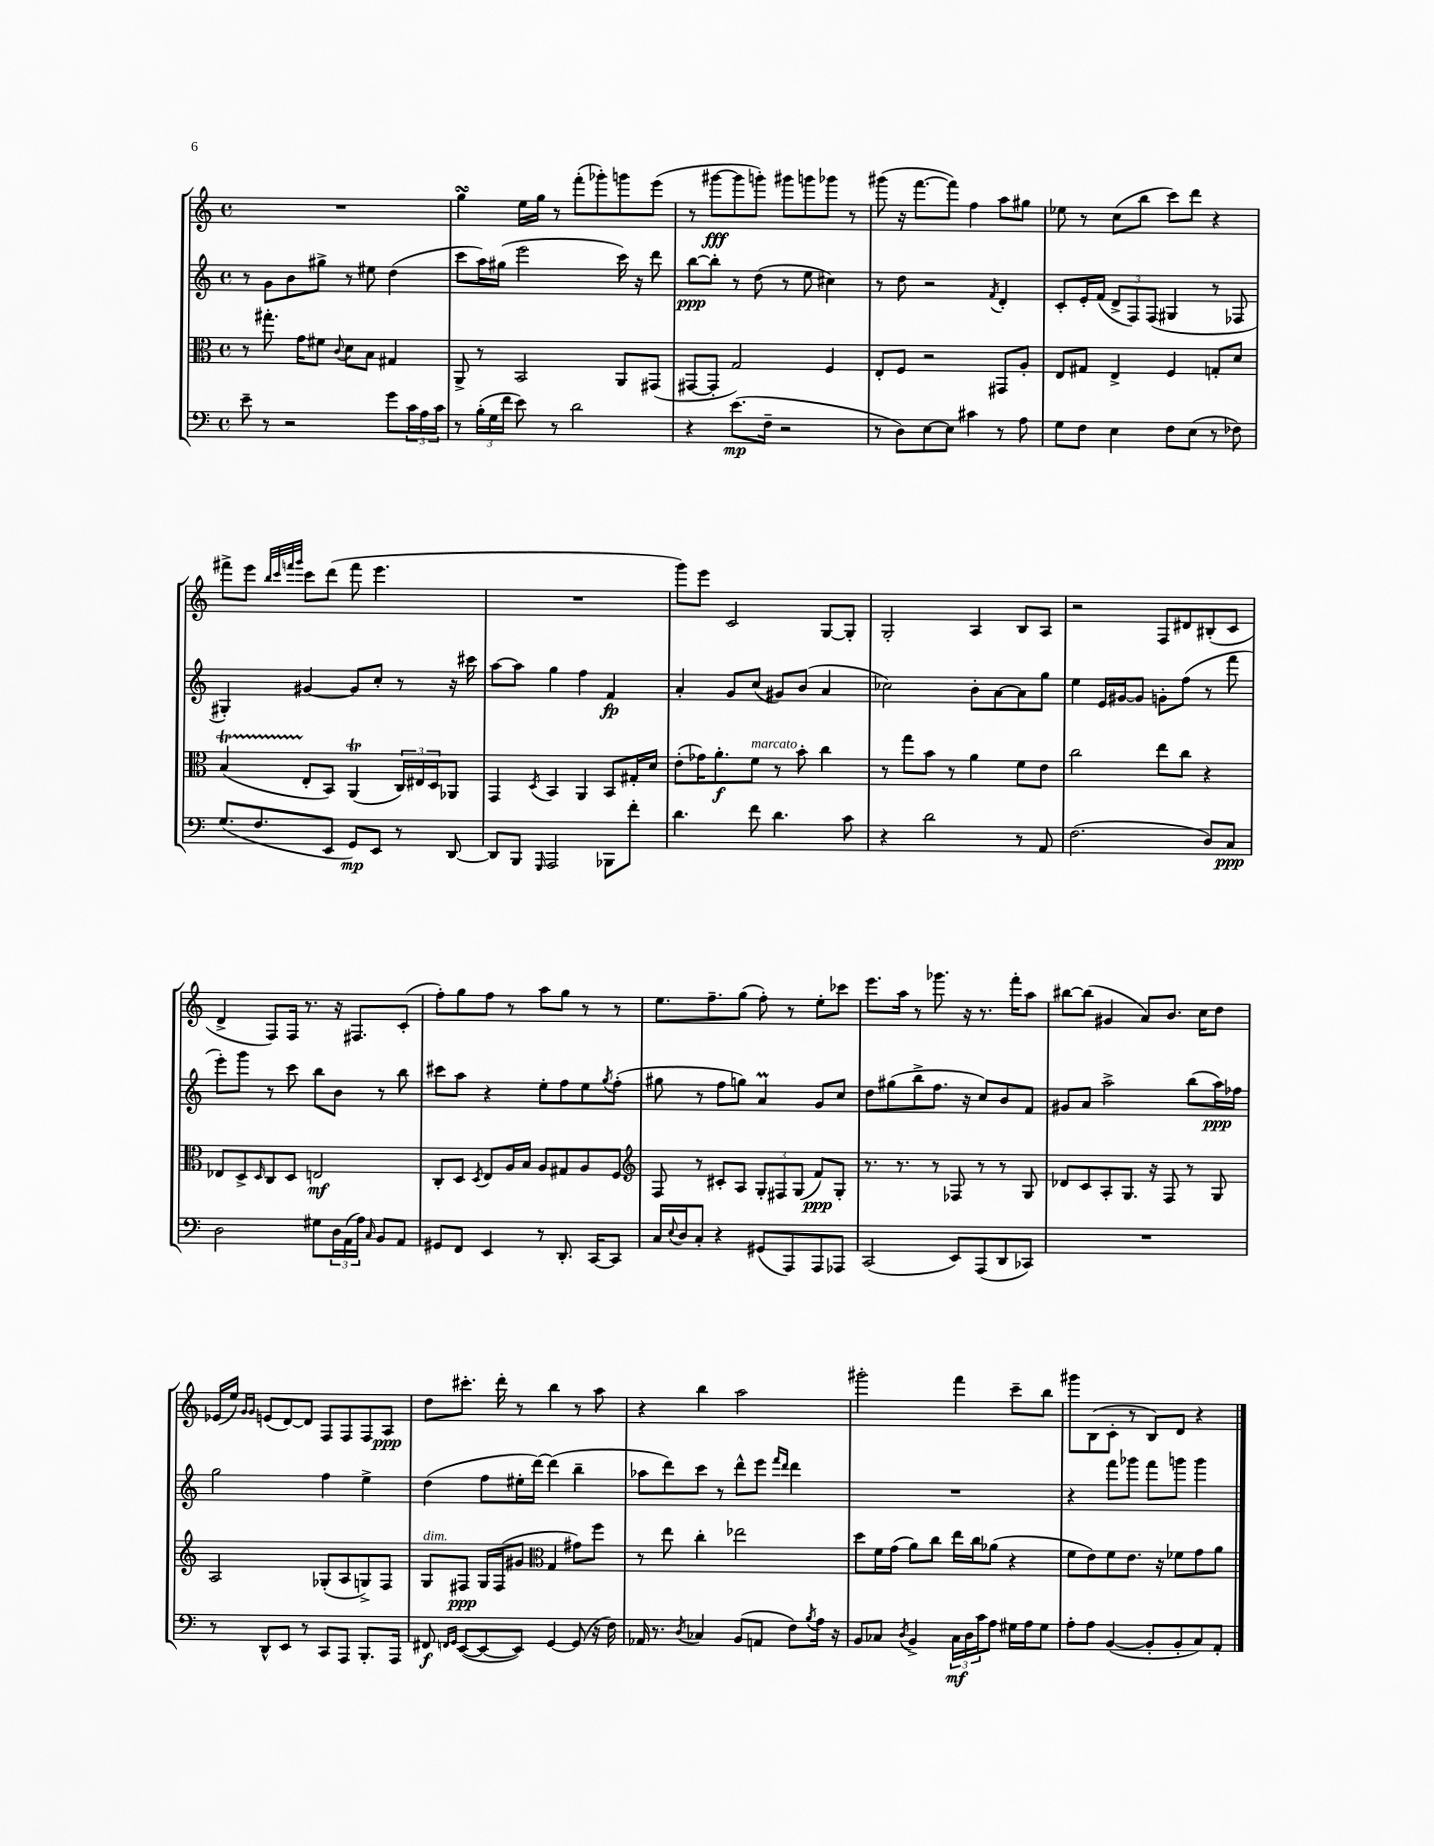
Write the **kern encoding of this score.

**kern	**kern	**kern	**kern
*staff4	*staff3	*staff2	*staff1
*clefF4	*clefC3	*clefG2	*clefG2
*k[]	*k[]	*k[]	*k[]
*M4/4	*M4/4	*M4/4	*M4/4
*met(c)	*met(c)	*met(c)	*met(c)
8e~	8r	8r	1r
8r	8.gg#'	8g	.
2r	.	8b	.
.	16g	.	.
.	8f#	8gg#^	.
.	8qqc	.	.
.	8d	8r	.
.	8B	8ee#	.
8g	4G#	(4dd	.
24c	.	.	.
24A	.	.	.
24c	.	.	.
=	=	=	=
8r	8AA^	8ccc	4gg
(24B'	8r	16aa)	.
24G	.	.	.
.	.	(16gg#	.
24f	.	.	.
8e)	2BB	2eee	16ee
.	.	.	16gg
8r	.	.	8r
2d	.	.	(8fff'
.	.	.	8ggg-')
.	8AA	16ccc)	8ggg
.	.	16r	.
.	(8GG#	8ddd	(8eee
=	=	=	=
4r	[8GG#	[8bb	8r
.	8GG#']	8bb']	[8ggg#
(8.e	2G)	8r	8ggg#]
.	.	(8dd	8ggg')
16F~	.	.	.
2r	.	8r	8ggg#
.	.	8ee	8ggg
.	4F	4cc#)	8ggg-
.	.	.	8r
=	=	=	=
8r	8E'	8r	(8ggg#
8D)	8F	8dd	16r
.	.	.	[8.fff
[8E	2r	2r	.
8E]	.	.	8fff])
4c#	.	.	4ff
.	.	8qf	.
8r	8GG#	4d'	8aa
8A	8A'	.	8gg#
=	=	=	=
8G	8E	8c'	8ee-
8F	8G#	16e'	8r
.	.	(16f	.
4E	4E^	12d^	(8cc
.	.	12F)	.
.	.	.	8bb
.	.	(12F	.
8F	4F	4G#	8ccc)
(8E	.	.	8ddd
8r	8G'	8r	4r
8F-)	8d	8F-	.
=	=	=	=
(8.G	(4B	4G#')	8fff#^
.	.	.	8eee
8.F	.	.	.
.	.	.	32qqbb
.	.	.	32qqccc
.	.	.	32qqfff
.	.	.	32qqggg
.	8E'	[4g#	8ccc
8EE	8BB)	.	(8ddd
8GG)	(4AA	8g#]	8fff
8EE	.	8cc'	4.eee
8r	24C)	8r	.
.	24E#	.	.
.	24D	.	.
[8DD	8AA-	16r	.
.	.	16ccc#	.
=	=	=	=
8DD]	4GG	[8aa	1r
8BBB	.	8aa]	.
16qqGGG	8qD	.	.
2AAA	4BB	4gg	.
.	4AA	4ff	.
8BBB-	8BB	4f	.
8f'	16G#'	.	.
.	16d	.	.
=	=	=	=
4.d	(8e'	4a'	8ggg)
.	16g-)	.	8eee
.	8.a'	.	.
.	.	8g	2c
8f	8f	(8cc	.
4.d	8r	8g#)	.
.	8b'	(8b	.
.	4cc	4a	[8G
8c	.	.	8G']
=	=	=	=
4r	8r	2cc-)	2G'
.	8gg	.	.
2d	8b	.	.
.	8r	.	.
.	4a	8b'	4A
.	.	[8a	.
8r	8f	8a]	8B
8AA	8e	8gg	8A
=	=	=	=
(2.F	2cc	4ee	2r
.	.	16e	.
.	.	[16g#	.
.	.	8g#]	.
.	8ee	8g'	8F
.	8cc	(8ff	8d#
8D)	4r	8r	(8B#'
8C	.	8fff	8c
=	=	=	=
2D	8E-	8eee')	4d^
.	8D^	8ggg	.
.	16qqD	.	.
.	8C	8r	8F)
.	8D	8ccc	16F
.	.	.	8.r
8G#	2E	8bb	.
24D	.	8b	16r
(24AA	.	.	.
.	.	.	8.F#
24A)	.	.	.
16qqC	.	.	.
8BB	.	8r	.
8AA	.	8bb	(8c'
=	=	=	=
8GG#	8C'	8ccc#	8ff')
8FF	8D	8aa	8gg
.	8qD	.	.
4EE	8E	4r	8ff
.	16A	.	8r
.	16B	.	.
8r	8A	8ee'	8aa
8.DD'	8G#	8ff	8gg
.	8A	8ee	8r
[16CC	.	.	.
.	.	8qgg	.
8CC]	8F	(8ff'	8r
=	=	=	=
*	*clefG2	*	*
16C	8F	8gg#	8.ee
8qqE	.	.	.
16D	.	.	.
8C'	8r	8r	.
.	.	.	8.ff~
4r	8c#'	8ff	.
.	8A	8gg)	(8gg
(8GG#	12G'	4a	8ff')
.	12F#	.	.
8AAA)	.	.	8r
.	(12G	.	.
8AAA	8f)	8g	8ee'
8AAA-	8G'	8cc	8ccc-
=	=	=	=
(2CC	8.r	8dd	8.eee
.	.	(8gg#	.
.	8.r	.	16aa
.	.	8bb^	8r
.	8r	8.ff	8.ggg-
8EE)	8F-	.	.
.	.	16r	16r
(8AAA	8r	8cc)	8.r
8DD	8r	8b	.
.	.	.	16fff'
8CC-)	8G	8f	8aa
=	=	=	=
1r	8d-	8g#	[8bb#
.	8c	8a	(8bb#]
.	8A'	2aa^	4g#
.	8.G	.	.
.	.	.	8a)
.	16r	.	.
.	8F	.	8.b
.	8r	(8bb	.
.	.	.	16cc
.	8G	16aa)	8dd
.	.	16ff-	.
=	=	=	=
8r	2A	2gg	(16e-
.	.	.	16ee)
.	.	.	16qqg
.	.	.	16qqg
8DD^^	.	.	(8e
8EE	.	.	[8d)
8r	.	.	8d]
8CC	(8G-'	4ff	8F
8AAA	8A	.	8F
8.BBB'	8G^)	4ee^	8F
.	8F	.	8A
16AAA	.	.	.
=	=	=	=
8FF#	8G	(4dd	8dd
16qqFF	.	.	.
16qqGG	.	.	.
([8EE	8F#	.	8.ccc#'
8EE_	16G	8ff	.
.	(16F#	.	16ddd'
8EE])	8g#	16ee#'	8r
.	.	[16ddd)	.
*	*clefC3	*	*
[4GG	4G	(4ddd]	4bb
(8GG]	8g#)	4bb~	8r
16r	8ff	.	8aa
16F)	.	.	.
=	=	=	=
16AA-	8r	8aa-	4r
8.r	.	.	.
.	8ee	8ddd)	.
8qD	.	.	.
4C-	4cc'	8ccc	4bb
.	.	8r	.
(8BB	2ee-	8ddd^^	2aa
8AA	.	8eee	.
.	.	16qqfff	.
.	.	16qqddd	.
8F)	.	4ddd	.
8qB	.	.	.
16A	.	.	.
16r	.	.	.
=	=	=	=
8BB	8dd	1r	2ggg#'
8C-	16f	.	.
.	(16g	.	.
8qD	.	.	.
4BB^	8a)	.	.
.	8cc	.	.
24C-	16ee	.	4fff
24D	.	.	.
.	16cc	.	.
24c	.	.	.
8A	(8a-	.	.
16G#	4r	.	8ccc~
16A	.	.	.
8G#	.	.	8bb
=	=	=	=
8A'	8f	4r	8ggg#
8A	8e)	.	(8B
([4BB	8f	8fff	8c'
.	8.e	8ggg-	8r
8BB']	.	8fff	8B)
.	16r	.	.
8BB'	8f-	8ggg	8d
8C)	8g	4ggg	4r
8AA'	8a	.	.
==	==	==	==
*-	*-	*-	*-
